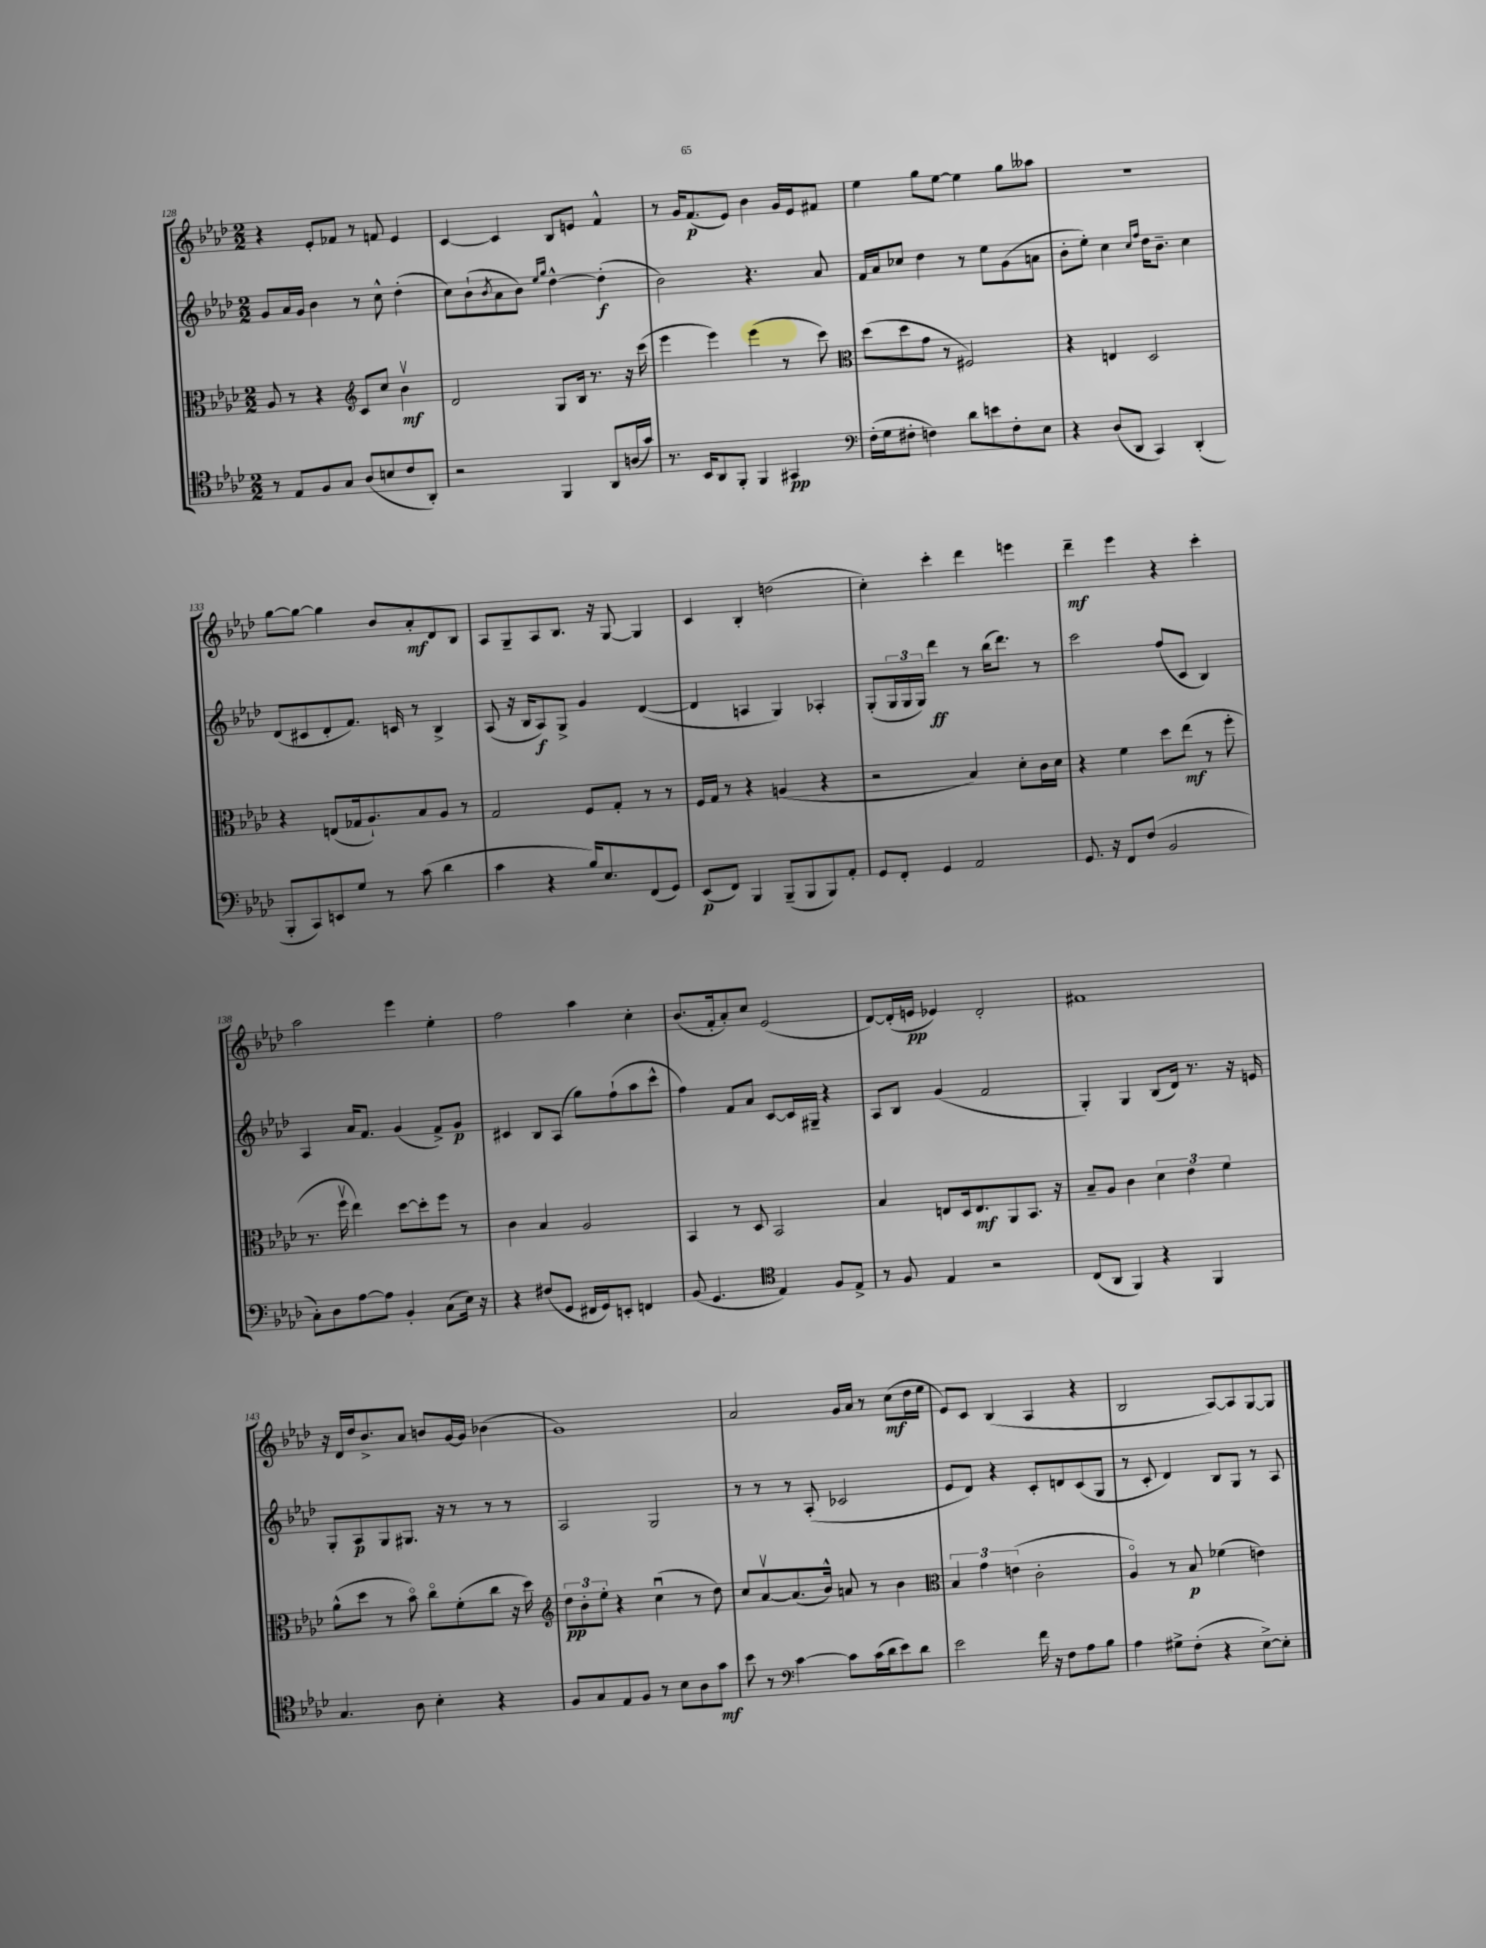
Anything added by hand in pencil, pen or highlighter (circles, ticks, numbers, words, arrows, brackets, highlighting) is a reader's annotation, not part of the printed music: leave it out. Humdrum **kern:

**kern	**dynam	**kern	**dynam	**kern	**dynam	**kern	**dynam
*part4	*part4	*part3	*part3	*part2	*part2	*part1	*part1
*staff4	*staff4	*staff3	*staff3	*staff2	*staff2	*staff1	*staff1
*clefC4	*	*clefC3	*	*clefG2	*	*clefG2	*
*k[b-e-a-d-]	*	*k[b-e-a-d-]	*	*k[b-e-a-d-]	*	*k[b-e-a-d-]	*
*M2/2	*	*M2/2	*	*M2/2	*	*M2/2	*
=128	=128	=128	=128	=128	=128	=128	=128
8r	.	8A-/	.	8g/L	.	4r	.
8E-/L	.	8r	.	16a-/L	.	.	.
.	.	.	.	16g/JJ	.	.	.
8F/	.	4r	.	4b-\	.	8e-'/L	.
8G/J	.	.	.	.	.	8f-X/J	.
*	*	*clefG2	*	*	*	*	*
(8A-/L	.	8c/L	.	8r	.	8r	.
8Bn/	.	8cc/J	.	8cc^^\	.	8fn/	.
8c/	.	4b-v\	mf	(4dd-'\	.	4e-/	.
8AA-'/J)	.	.	.	.	.	.	.
=129	=129	=129	=129	=129	=129	=129	=129
2r	.	2d-/	.	8cc\L)	.	[4c/	.
.	.	.	.	(8b-`\	.	.	.
.	.	.	.	8qb-/	.	.	.
.	.	.	.	8a-\	.	4c/]	.
.	.	.	.	8b-\J)	.	.	.
.	.	.	.	16qqee-/LL	.	.	.
.	.	.	.	16qqgg/JJ	.	.	.
4FF/	.	8G/L	.	[4dd-^^\	.	8B-/L	.
.	.	16B-/Jk	.	.	.	8en/J	.
.	.	8.r	.	.	.	.	.
8AA-/L	.	.	.	(4dd-'\]	f	4f^^/	.
(16An/L	.	16r	.	.	.	.	.
16g/JJ)	.	(16ccc\	.	.	.	.	.
=130	=130	=130	=130	=130	=130	=130	=130
8.r	.	4eee-\	.	2b-\)	.	8r	.
.	.	.	.	.	.	16g/KL	.
16BB-/KL	.	.	.	.	.	(8.f/	p
8AA-/	.	4eee-\)	.	.	.	.	.
8FF'/J	.	.	.	.	.	8e-/J)	.
4FF/	.	(4eee-\	.	4.r	.	4b-\	.
4GG#X/	pp	8r	.	.	.	16g/LL	.
.	.	.	.	.	.	16e-/J	.
.	.	8ccc\)	.	8a-/	.	8f#X/J	.
=131	=131	=131	=131	=131	=131	=131	=131
*clefF4	*	*clefC3	*	*	*	*	*
(16F'\LL	.	(8dd-\L	.	16f/LL	.	4ee-\	.
16G\J	.	.	.	16a-/J	.	.	.
8F#X'\J	.	8dd-\	.	8cc-X/J	.	.	.
4Fn\)	.	8g\J	.	4dd-\	.	8gg\L	.
.	.	8r	.	.	.	[8ee-\J	.
8d-\L	.	2F#X/)	.	8r	.	4ee-\]	.
8en\	.	.	.	8ee-\L	.	.	.
8F'\	.	.	.	(8g\	.	8gg\L	.
8E-\J	.	.	.	8an\J	.	8aa--X\J	.
=132	=132	=132	=132	=132	=132	=132	=132
4r	.	4r	.	8b-'\L	.	1r	.
.	.	.	.	8ee-'\J)	.	.	.
(8D-/L	.	4En/	.	4cc\	.	.	.
8DD-/J	.	.	.	.	.	.	.
.	.	.	.	16qqcc/LL	.	.	.
.	.	.	.	16qqff/JJ	.	.	.
4CC/)	.	2D-/	.	16dd-\KL	.	.	.
.	.	.	.	8.b-~\J	.	.	.
(4DD-'/	.	.	.	4cc\	.	.	.
!!LO:LB:g=z
=133	=133	=133	=133	=133	=133	=133	=133
8BBB-'/L	.	4r	.	(8d-/L	.	[8gg\L	.
8CC/)	.	.	.	8c#X/	.	8gg\J_	.
8EEn/	.	(8En/L	.	8d-'/	.	4gg\]	.
8G/J	.	16G-X/k	.	8.f/J)	.	.	.
.	.	8.A-`/)	.	.	.	.	.
8r	.	.	.	.	.	8b-/L	.
.	.	.	.	16cn/	.	.	.
(8c\	.	8B-/	.	8r	.	8a-'/	mf
4d-\	.	8A-/J	.	4B-^/	.	8d-/	.
.	.	8r	.	.	.	8B-/J	.
=134	=134	=134	=134	=134	=134	=134	=134
4c\	.	2G/	.	(8A-/	.	8A-/L	.
.	.	.	.	16r	.	8G~/	.
.	.	.	.	16B-/KL	.	.	.
4r	.	.	.	8A-/)	f	8A-/	.
.	.	.	.	8G^/J	.	8.B-/J	.
16B-/KL)	.	8F/L	.	4g/	.	.	.
8.E-/	.	.	.	.	.	16r	.
.	.	8G'/J	.	.	.	[8G/	.
(8FF/	.	8r	.	([4d-/	.	4G/]	.
8GG/J)	.	8r	.	.	.	.	.
=135	=135	=135	=135	=135	=135	=135	=135
(8EE-/L	p	16F/LL	.	4d-/]	.	4c/	.
.	.	16G/JJ	.	.	.	.	.
8FF/J)	.	8r	.	.	.	.	.
4BBB-/	.	4r	.	4An/	.	4B-'/	.
(8BBB-~/L	.	(4An/	.	4G/)	.	(2ddn\	.
8BBB-/	.	.	.	.	.	.	.
8BBB-/)	.	4r	.	4A-X'/	.	.	.
8AA-'/J	.	.	.	.	.	.	.
=136	=136	=136	=136	=136	=136	=136	=136
8GG/L	.	2r	.	(8G'/L	.	4cc'\)	.
8FF'/J	.	.	.	24G/L	.	.	.
.	.	.	.	24G/	.	.	.
.	.	.	.	24G/JJ)	.	.	.
4GG/	.	.	.	4ddd-\	ff	4ccc'\	.
2AA-/	.	4B-/)	.	8r	.	4ddd-\	.
.	.	.	.	(16bb-\KL	.	.	.
.	.	.	.	8.ddd-\J)	.	.	.
.	.	8d-'\L	.	.	.	4eeen\	.
.	.	16c\L	.	8r	.	.	.
.	.	16d-\JJ	.	.	.	.	.
=137	=137	=137	=137	=137	=137	=137	=137
8.GG/	.	4r	.	2ccc\	.	4ddd-~\	mf
16r	.	.	.	.	.	.	.
8FF/L	.	4f\	.	.	.	4eee-\	.
(8F/J	.	.	.	.	.	.	.
2BB-/	.	8dd-\L	.	(8ff/L	.	4r	.
.	.	(8ee-\J	mf	8c/J	.	.	.
.	.	8r	.	4B-/)	.	4ccc'\	.
.	.	8ff'\	.	.	.	.	.
!!LO:LB:g=z
=138	=138	=138	=138	=138	=138	=138	=138
8C'\L)	.	8.r	.	4A-/	.	2aa-\	.
8D-\	.	.	.	.	.	.	.
.	.	16ffv\	.	.	.	.	.
[8A-\	.	4ee-\)	.	16a-/KL	.	.	.
.	.	.	.	8.f/J	.	.	.
8A-\J]	.	.	.	.	.	.	.
4BB-'/	.	[8dd-\L	.	(4g/	.	4eee-\	.
.	.	8dd-'\]	.	.	.	.	.
(8C\L	.	8ff\J	.	8f^/L)	.	4ee-'\	.
16E-\Jk)	.	8r	.	8g/J	p	.	.
16r	.	.	.	.	.	.	.
=139	=139	=139	=139	=139	=139	=139	=139
4r	.	4c\	.	4c#X/	.	2ff\	.
(8F#X/L	.	4B-/	.	8B-/L	.	.	.
8GG/J	.	.	.	(8A-/J	.	.	.
16FF#X/LL	.	2A-/	.	8gg\L)	.	4aa-\	.
16GG/J)	.	.	.	.	.	.	.
8EEn'/J	.	.	.	(8ff`\	.	.	.
4FFn/	.	.	.	8aa-\	.	4cc'\	.
.	.	.	.	8ccc^^\J	.	.	.
=140	=140	=140	=140	=140	=140	=140	=140
(8BB-/	.	4BB-/	.	4ff\)	.	(8.b-/L	.
4.GG/	.	.	.	.	.	.	.
.	.	.	.	.	.	16f'/k	.
.	.	8r	.	8f/L	.	8a-'/)	.
.	.	8D-/	.	8a-/J	.	8cc/J	.
*clefC4	*	*	*	*	*	*	*
4E-/)	.	2BB-/	.	[8c/L	.	(2e-/	.
.	.	.	.	16c/L]	.	.	.
.	.	.	.	16G#X~/JJ	.	.	.
8F/L	.	.	.	4r	.	.	.
8E-^/J	.	.	.	.	.	.	.
=141	=141	=141	=141	=141	=141	=141	=141
8r	.	4B-/	.	8A-/L	.	[8d-/L)	.
8F/	.	.	.	8B-/J	.	(16d-'/L]	.
.	.	.	.	.	.	16en/JJ	pp
4E-/	.	8En/L	.	(4g/	.	4e-X/)	.
.	.	16D-/k	.	.	.	.	.
.	.	8.E/	mf	.	.	.	.
2r	.	.	.	2f/	.	2d-'/	.
.	.	8AA-/	.	.	.	.	.
.	.	8.BB-/J	.	.	.	.	.
.	.	16r	.	.	.	.	.
=142	=142	=142	=142	=142	=142	=142	=142
(8C/L	.	8B-~/L	.	4G'/)	.	1f#X	.
8AA-/J	.	8A-/J	.	.	.	.	.
4FF/)	.	4c\	.	4G/	.	.	.
4r	.	6d-\	.	(8B-/L	.	.	.
.	.	.	.	16d-/Jk)	.	.	.
.	.	6e-\	.	.	.	.	.
.	.	.	.	8.r	.	.	.
4FF/	.	.	.	.	.	.	.
.	.	6f\	.	.	.	.	.
.	.	.	.	16r	.	.	.
.	.	.	.	16en/	.	.	.
!!LO:LB:g=z
=143	=143	=143	=143	=143	=143	=143	=143
4.G/	.	(8a-^^\L	.	8G'/L	.	16r	.
.	.	.	.	.	.	16d-/LL	.
.	.	8dd-\J	.	8A-/	p	16dd-/J	.
.	.	.	.	.	.	8.b-^/	.
.	.	8r	.	8G/	.	.	.
8A-\	.	8b-\)	.	8.G#X/J	.	8a-/J	.
4B-'\	.	8cc\L	.	.	.	8bn/L	.
.	.	.	.	16r	.	.	.
.	.	(8f'\	.	8r	.	[16g/L	.
.	.	.	.	.	.	16g/JJ]	.
4r	.	8cc\J	.	8r	.	(4b-X\	.
.	.	16r	.	8r	.	.	.
.	.	16dd-\)	.	.	.	.	.
=144	=144	=144	=144	=144	=144	=144	=144
*	*	*clefG2	*	*	*	*	*
8F/L	.	12dd-\L	pp	2A-/	.	1g)	.
.	.	12b-'\	.	.	.	.	.
8G/	.	.	.	.	.	.	.
.	.	12ee-'\J	.	.	.	.	.
8E-/	.	4r	.	.	.	.	.
8F/J	.	.	.	.	.	.	.
8r	.	(4ccu\	.	2G/	.	.	.
8B-\L	.	.	.	.	.	.	.
8A-\	.	8r	.	.	.	.	.
8g\J	mf	8dd-\)	.	.	.	.	.
=145	=145	=145	=145	=145	=145	=145	=145
8b-\	.	8cc/L	.	8r	.	2a-/	.
8r	.	[8a-v/	.	8r	.	.	.
*clefF4	*	*	*	*	*	*	*
[4c\	.	(8.a-/]	.	8r	.	.	.
.	.	.	.	(8A-'/	.	.	.
.	.	16b-^^/Jk)	.	.	.	.	.
8c\L]	.	8an/	.	2c-X/	.	16g/LL	.
.	.	.	.	.	.	16a-/JJ	.
(16c\L	.	8r	.	.	.	8r	.
16d-\J	.	.	.	.	.	.	.
8e-\)	.	4b-\	.	.	.	(8cc\L	mf
8d-\J	.	.	.	.	.	16dd-\L	.
.	.	.	.	.	.	16ee-\JJ	.
=146	=146	=146	=146	=146	=146	=146	=146
*	*	*clefC3	*	*	*	*	*
2e-\	.	6B-/	.	8e-/L	.	8e-/L)	.
.	.	.	.	8d-/J)	.	8c/J	.
.	.	6g\	.	.	.	.	.
.	.	.	.	4r	.	(4B-/	.
.	.	(6en\	.	.	.	.	.
16f\	.	2c'\	.	8c'/L	.	4A-/	.
16r	.	.	.	.	.	.	.
8F\L	.	.	.	8dn/	.	.	.
8A-\	.	.	.	(8c/	.	4r	.
8B-\J	.	.	.	8G/J	.	.	.
=147	=147	=147	=147	=147	=147	=147	=147
4A-\	.	4A-/)	.	8r	.	2B-/	.
.	.	.	.	8c'/	.	.	.
8G#X^\L	.	8r	.	4d-/)	.	.	.
(8F'\J	.	8B-/	p	.	.	.	.
4r	.	(4f-X\	.	8B-/L	.	[8A-/L)	.
.	.	.	.	8G/J	.	8A-/]	.
[8E-^\L)	.	4en\)	.	8r	.	[8G/	.
8E-'\J]	.	.	.	8A-/	.	8G/J]	.
==	==	==	==	==	==	==	==
*-	*-	*-	*-	*-	*-	*-	*-
